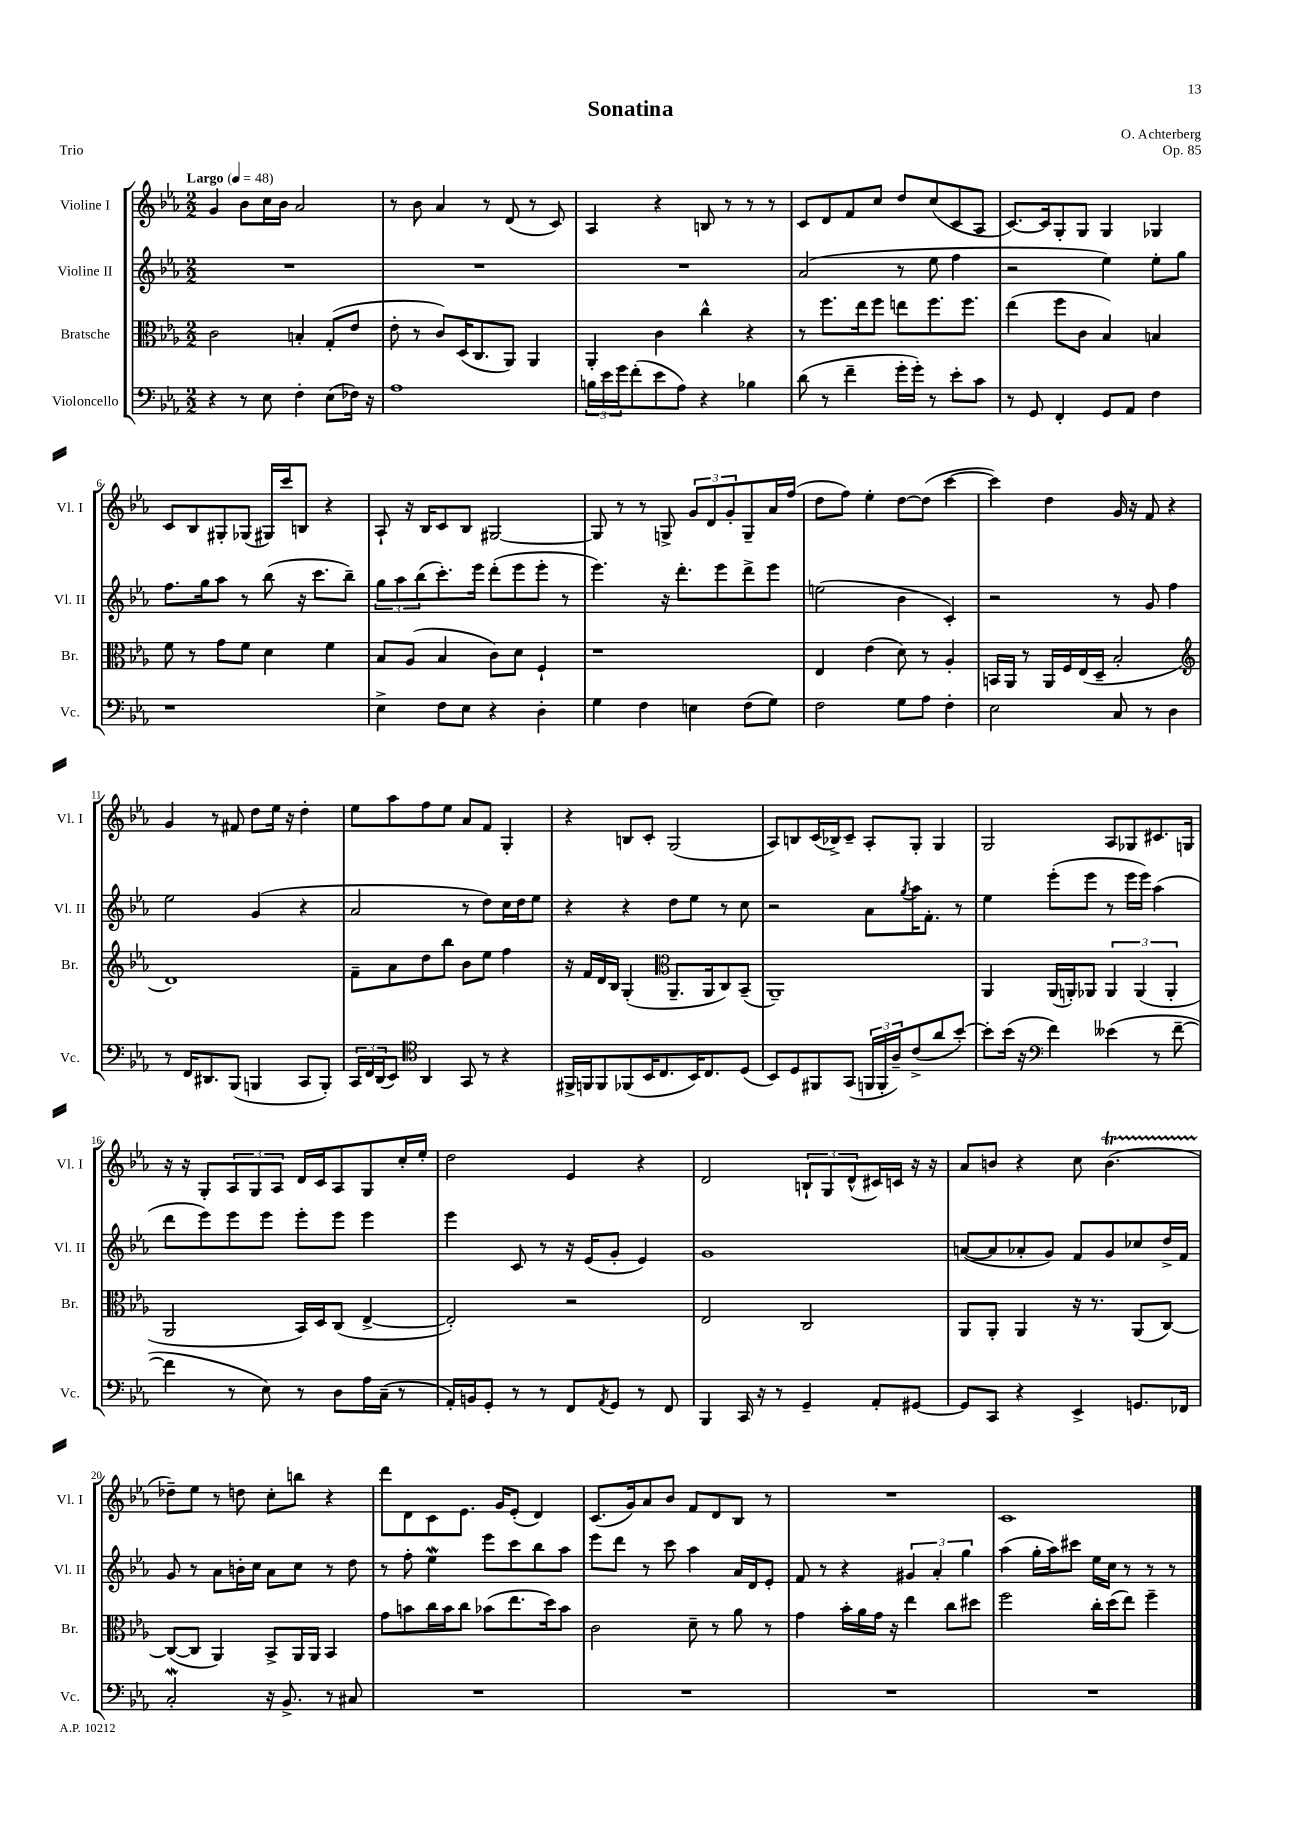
\header { title = "Sonatina" composer = "O. Achterberg" opus = "Op. 85" piece = "Trio" }
<<
\new StaffGroup <<
\new Staff = "s0" \with { instrumentName = "Violine I" shortInstrumentName = "Vl. I" } {
    \clef treble \key ees \major \numericTimeSignature \time 2/2 \tempo "Largo" 4 = 48
    g'4 bes'8 c''16 bes'16 aes'2 |
    r8 bes'8 aes'4 r8 d'8( r8 c'8) |
    aes4 r4 b8 r8 r8 r8 |
    c'8 d'8 f'8 c''8 d''8 c''8( c'8 aes8 |
    c'8.~) c'16 g8-. g8 g4 ges4 |
    c'8 bes8 gis8-. ges8( gis16) c'''16 b8 r4 |
    aes8-! r16 bes16 c'8 bes8 gis2~ |
    gis8 r8 r8 g8-> \tuplet 3/2 { g'8 d'8 g'8-. } g8-- aes'16 f''16( |
    d''8 f''8) ees''4-. d''8~ d''8( c'''4~ |
    c'''4) d''4 g'16 r16 f'8 r4 |
    g'4 r8 fis'8 d''8 ees''16 r16 d''4-. |
    ees''8 aes''8 f''8 ees''8 aes'8 f'8 g4-. |
    r4 b8 c'8-. g2( |
    aes8) b8 c'16( bes16->) c'8-- aes8-. g8-. g4 |
    g2 aes8 ges8 cis'8. g16 |
    r16 r16 g8-. \tuplet 3/2 { aes8 g8 aes8 } d'16 c'16 aes8 g8 c''16-. ees''16-. |
    d''2 ees'4 r4 |
    d'2 \tuplet 3/2 { b8-! g8 d'8-^( } cis'16) c'16 r16 r16 |
    aes'8 b'8 r4 c''8 b'4.\startTrillSpan( |
    des''8--\stopTrillSpan) ees''8 r8 d''8 c''8-. b''8 r4 |
    d'''8 d'8 c'8 ees'8. g'16 ees'8-.( d'4) |
    c'8.( g'16) aes'8 bes'8 f'8 d'8 bes8 r8 |
    R1 |
    c'1 \bar "|." |
}
\new Staff = "s1" \with { instrumentName = "Violine II" shortInstrumentName = "Vl. II" } {
    \clef treble \key ees \major \numericTimeSignature \time 2/2
    R1 |
    R1 |
    R1 |
    aes'2( r8 ees''8 f''4 |
    r2 ees''4) ees''8-. g''8 |
    f''8. g''16 aes''8 r8 bes''8( r16 c'''8. bes''8--) |
    \tuplet 3/2 { g''8 aes''8 bes''8( } c'''8.-.) ees'''16 d'''8-.( ees'''8 ees'''8-. r8 |
    ees'''4.) r16 d'''8.-. ees'''8 d'''8-> ees'''8 |
    e''2( bes'4 c'4-.) |
    r2 r8 g'8 f''4 |
    ees''2 g'4( r4 |
    aes'2 r8 d''8) c''16 d''16 ees''8 |
    r4 r4 d''8 ees''8 r8 c''8 |
    r2 aes'8 \acciaccatura { g''8 } aes''16 f'8.-. r8 |
    ees''4 ees'''8-.( ees'''8 r8 ees'''16 ees'''16) aes''4( |
    d'''8 ees'''8) ees'''8 ees'''8 ees'''8-. ees'''8 ees'''4 |
    ees'''4 c'8 r8 r16 ees'16( g'8-. ees'4) |
    g'1 |
    a'8~( a'8 aes'8-. g'8) f'8 g'8 ces''8 d''16-> f'16 |
    g'8 r8 aes'8 b'16-. c''16 aes'8 c''8 r8 d''8 |
    r8 f''8-. ees''4\mordent ees'''8 c'''8 bes''8 aes''8 |
    ees'''8 d'''8 r8 c'''8 aes''4 aes'16 d'16 ees'8-. |
    f'8 r8 r4 \tuplet 3/2 { gis'4 aes'4-. g''4 } |
    aes''4( g''16-. aes''16) cis'''8 ees''16 c''16 r8 r8 r8 \bar "|." |
}
\new Staff = "s2" \with { instrumentName = "Bratsche" shortInstrumentName = "Br." } {
    \clef alto \key ees \major \numericTimeSignature \time 2/2
    c'2 b4-. g8-.( ees'8 |
    ees'8-. r8 c'8) d16( c8. aes,8) aes,4 |
    aes,4-. c'4 c''4-^ r4 |
    r8 f''8. ees''16 f''8 e''8 f''8. f''8. |
    ees''4( f''8 c'8 bes4) b4 |
    f'8 r8 g'8 f'8 d'4 f'4 |
    bes8 aes8( bes4 c'8) d'8 f4-! |
    r1 |
    ees4 ees'4( d'8) r8 aes4-. |
    b,16 aes,16 r8 aes,16 f16 ees16( d16-- bes2-. |
    \clef treble d'1) |
    f'8-- aes'8 d''8 bes''8 bes'8 ees''8 f''4 |
    r16 f'16 d'16 bes16 g4-.( \clef alto aes,8.-- aes,16 c8) bes,8--( |
    aes,1--) |
    aes,4 aes,16( a,16-.) aes,8 \tuplet 3/2 { aes,4 aes,4( aes,4-. } |
    aes,2 bes,16) d16 c8( ees4~-> |
    ees2-.) r2 |
    ees2 c2 |
    aes,8 aes,8-. aes,4 r16 r8. aes,8( c8~) |
    c8~( c8 aes,4) bes,8-> aes,16 aes,16 bes,4 |
    g'8 b'8 c''16 b'16 c''8 bes'8( ees''8. d''16) bes'8 |
    c'2 d'8-- r8 aes'8 r8 |
    g'4 bes'16-. aes'16 g'16 r16 ees''4 c''8 dis''8 |
    f''2 c''16-. d''16( ees''8) f''4-- \bar "|." |
}
\new Staff = "s3" \with { instrumentName = "Violoncello" shortInstrumentName = "Vc." } {
    \clef bass \key ees \major \numericTimeSignature \time 2/2
    r4 r8 ees8 f4-. ees8( fes16) r16 |
    aes1 |
    \tuplet 3/2 { b16 ees'16 g'16 } f'8-.( ees'8 aes8) r4 bes4 |
    d'8( r8 f'4-- g'16-. g'16-.) r8 ees'8-. c'8 |
    r8 g,8 f,4-. g,8 aes,8 f4 |
    r1 |
    ees4-> f8 ees8 r4 d4-. |
    g4 f4 e4 f8( g8) |
    f2 g8 aes8 f4-. |
    ees2 c8 r8 d4 |
    r8 f,16 dis,8. bes,,8( b,,4 c,8 b,,8-.) |
    \tuplet 3/2 { c,16 f,16 d,16( } ees,8) \clef tenor aes,4 g,8 r8 r4 |
    fis,16-> f,16 f,8 fes,8( bes,16 c8. bes,16) c8. d8( |
    bes,8) d8 fis,8 g,8( \tuplet 3/2 { f,16 f,16-. aes16--) } c'8->( aes'8 bes'8~-.) |
    bes'8-. bes'16( r16 \clef bass f'4) eeses'4( r8 f'8~-- |
    f'4 r8 ees8) r8 d8 aes16 c16--( r8 |
    aes,16-.) b,16 g,8-. r8 r8 f,8 \acciaccatura { aes,8 } g,8 r8 f,8 |
    bes,,4 c,16 r16 r8 g,4-- aes,8-. gis,8~ |
    gis,8 c,8 r4 ees,4-> g,8. fes,16 |
    c2-.\mordent r16 bes,8.-> r8 cis8 |
    R1 |
    R1 |
    R1 |
    R1 \bar "|." |
}
>>
>>
